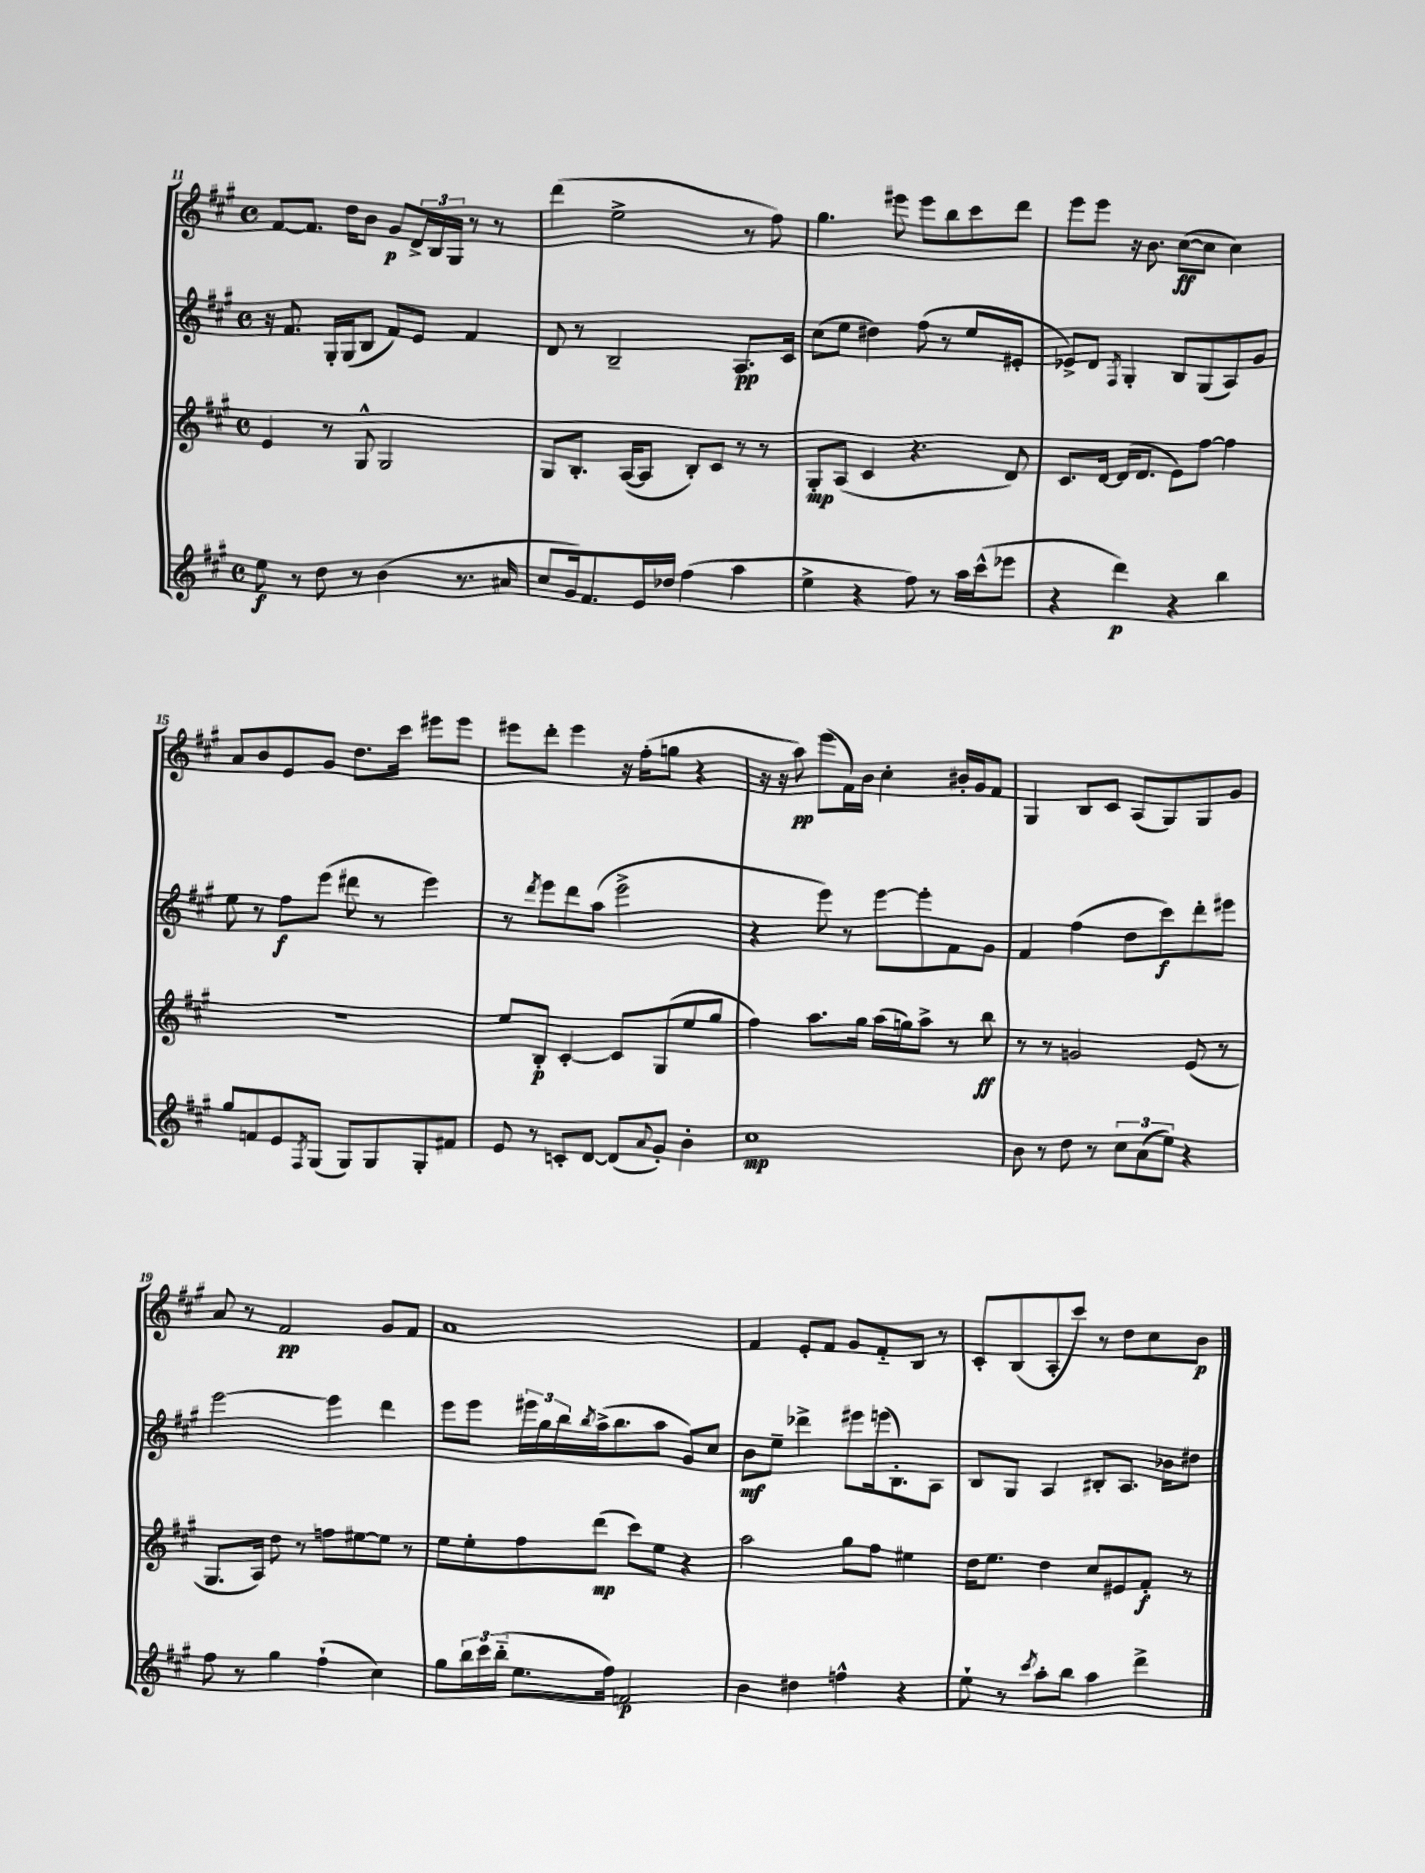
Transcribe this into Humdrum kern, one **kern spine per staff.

**kern	**dynam	**kern	**dynam	**kern	**dynam	**kern	**dynam
*part4	*part4	*part3	*part3	*part2	*part2	*part1	*part1
*staff4	*staff4	*staff3	*staff3	*staff2	*staff2	*staff1	*staff1
*clefG2	*	*clefG2	*	*clefG2	*	*clefG2	*
*k[f#c#g#]	*	*k[f#c#g#]	*	*k[f#c#g#]	*	*k[f#c#g#]	*
*M4/4	*	*M4/4	*	*M4/4	*	*M4/4	*
*met(c)	*	*met(c)	*	*met(c)	*	*met(c)	*
=11	=11	=11	=11	=11	=11	=11	=11
8ee\	f	4e/	.	16r	.	[8f#/L	.
.	.	.	.	8.f#/	.	.	.
8r	.	.	.	.	.	8.f#/J]	.
8dd\	.	8r	.	16G#'/LL	.	.	.
.	.	.	.	(16G#/J	.	16dd\KL	.
8r	.	8G#^^/	.	8B/J	.	8b\J	.
(4b\	.	2G#/	.	8f#/L)	.	8g#/L	p
.	.	.	.	8e/J	.	24d^/L	.
.	.	.	.	.	.	24B/	.
.	.	.	.	.	.	24G#/JJ	.
8.r	.	.	.	4f#/	.	8r	.
.	.	.	.	.	.	8r	.
16a#X/	.	.	.	.	.	.	.
=12	=12	=12	=12	=12	=12	=12	=12
8cc#/L	.	8G#/L	.	8d/	.	(4ddd\	.
16g#/k)	.	8.B'/J	.	8r	.	.	.
8.f#/	.	.	.	.	.	.	.
.	.	.	.	2B~/	.	2ee^\	.
.	.	([16A/KL	.	.	.	.	.
16e/L	.	8A/J]	.	.	.	.	.
16dd-X/JJ	.	.	.	.	.	.	.
(4ff#\	.	8B'/L)	.	.	.	.	.
.	.	8c#/J	.	.	.	.	.
4aa\	.	8r	.	8.A/L	pp	8r	.
.	.	8r	.	.	.	8ff#\)	.
.	.	.	.	16c#/Jk	.	.	.
=13	=13	=13	=13	=13	=13	=13	=13
4ee^\	.	8G#'/L	mp	(8cc#\L	.	4.gg#\	.
.	.	(8A/J	.	8ee\J	.	.	.
4r	.	4c#/	.	4dd#X\)	.	.	.
.	.	.	.	.	.	8eee#X\	.
8ff#\)	.	4.r	.	(8ff#\	.	8eee#\L	.
8r	.	.	.	8r	.	8bb\	.
16aa\LL	.	.	.	8ee/L	.	8ccc#\	.
(16ccc#^^\J	.	.	.	.	.	.	.
8eee-X\J	.	8d/)	.	8e#X'/J	.	8ddd\J	.
=14	=14	=14	=14	=14	=14	=14	=14
4r	.	8.c#/L	.	8e-X^/L)	.	8eee\L	.
.	.	.	.	8d/J	.	8eee\J	.
.	.	[16d/Jk	.	.	.	.	.
.	.	.	.	8qF#/	.	.	.
4ddd\)	p	(16d/KL]	.	4G#'/	.	16r	.
.	.	8.d/J	.	.	.	8.b\	.
4r	.	8e\L)	.	8B/L	.	([8cc#\L	ff
.	.	[8ff#\J	.	(8G#/	.	8cc#\J]	.
4bb\	.	4ff#\]	.	8A/)	.	4cc#\)	.
.	.	.	.	8g#/J	.	.	.
!!LO:LB:g=z
=15	=15	=15	=15	=15	=15	=15	=15
8gg#/L	.	1r	.	8ee\	.	8a/L	.
8fn/	.	.	.	8r	.	8b/	.
8e/	.	.	.	8ff#\L	f	8e/	.
8qF#/	.	.	.	.	.	.	.
(8G#/J	.	.	.	(8eee\J	.	8g#/J	.
8G#/L)	.	.	.	8ddd#X\	.	8.dd\L	.
8G#/	.	.	.	8r	.	.	.
.	.	.	.	.	.	16ccc#\Jk	.
8G#'/	.	.	.	4eee\)	.	8eee#X\L	.
8f#X/J	.	.	.	.	.	8eee#\J	.
=16	=16	=16	=16	=16	=16	=16	=16
8e/	.	8ee/L	.	8r	.	8eee#X\L	.
.	.	.	.	8qddd/	.	.	.
8r	.	8B'/J	p	8eee\L	.	8ddd'\J	.
8cn'/L	.	[4c#'/	.	8ddd\	.	4eee#\	.
[8d/J	.	.	.	(8aa\J	.	.	.
(8d/L]	.	8c#/L]	.	2eee^\	.	16r	.
.	.	.	.	.	.	(16ff#'\KL	.
8qqa/	.	.	.	.	.	.	.
8g#'/J)	.	(8G#/	.	.	.	8ggn\J	.
4b'\	.	8ee/	.	.	.	4r	.
.	.	8gg#/J	.	.	.	.	.
=17	=17	=17	=17	=17	=17	=17	=17
1cc#	mp	4ff#\)	.	4r	.	16r	.
.	.	.	.	.	.	16r	.
.	.	.	.	.	.	8aa\)	pp
.	.	8.aa\L	.	8eee\)	.	(8eee\L	.
.	.	.	.	8r	.	16f#\L)	.
.	.	16gg#\Jk	.	.	.	16b\JJ	.
.	.	(16aa\LL	.	[8eee\L	.	4cc#'\	.
.	.	16ggn\J)	.	.	.	.	.
.	.	8aa^\J	.	8eee'\]	.	.	.
.	.	8r	.	8f#\	.	16b#X'/LL	.
.	.	.	.	.	.	16g#/J	.
.	.	8bb\	ff	8g#\J	.	8f#/J	.
=18	=18	=18	=18	=18	=18	=18	=18
8b\	.	8r	.	4f#/	.	4G#/	.
8r	.	8r	.	.	.	.	.
8dd\	.	2gn/	.	(4ff#\	.	8B/L	.
8r	.	.	.	.	.	8c#/J	.
12cc#\L	.	.	.	8dd\L	.	(8A/L	.
(12a\	.	.	.	.	.	.	.
.	.	.	.	8ccc#\)	f	8G#/)	.
12ee\J)	.	.	.	.	.	.	.
4r	.	(8e/	.	8ddd'\	.	8G#/	.
.	.	8r	.	8eee#X\J	.	8g#/J	.
!!LO:LB:g=z
=19	=19	=19	=19	=19	=19	=19	=19
8ff#\	.	8.G#/L	.	[2eee\	.	8a/	.
8r	.	.	.	.	.	8r	.
.	.	16A/Jk)	.	.	.	.	.
4gg#\	.	8dd\	.	.	.	2f#/	pp
.	.	8r	.	.	.	.	.
(4ff#`\	.	8ffn\L	.	4eee\]	.	.	.
.	.	[8ee#X\	.	.	.	.	.
4cc#\)	.	8ee#\J]	.	4ddd\	.	8g#/L	.
.	.	8r	.	.	.	8f#/J	.
=20	=20	=20	=20	=20	=20	=20	=20
8gg#\L	.	8ee\L	.	8eee\L	.	1a	.
24bb\L	.	8ee'\	.	8eee\J	.	.	.
24ccc#\	.	.	.	.	.	.	.
(24bb\JJ	.	.	.	.	.	.	.
8.ee\L	.	8ff#\	.	24eee#X\LL	.	.	.
.	.	.	.	24gg#\	.	.	.
.	.	.	.	24bb\	.	.	.
.	.	.	.	8qbb/	.	.	.
.	.	(8ddd\J	mp	(16aa^\J	.	.	.
16ff#\Jk)	.	.	.	8.bb\	.	.	.
2fn/	p	8ccc#\L)	.	.	.	.	.
.	.	8ee\J	.	8aa\J	.	.	.
.	.	4r	.	8g#/L)	.	.	.
.	.	.	.	8cc#/J	.	.	.
=21	=21	=21	=21	=21	=21	=21	=21
4b\	.	2aa\	.	8b\L	mf	4f#/	.
.	.	.	.	8ee~\J	.	.	.
4dd#X\	.	.	.	4ddd-X^\	.	8e'/L	.
.	.	.	.	.	.	8f#/J	.
4ffn^^\	.	8gg#\L	.	8eee#X\L	.	8g#/L	.
.	.	8ff#\J	.	(16eeen\k	.	8f#/	.
.	.	.	.	8.B'\)	.	.	.
4r	.	4ee#X\	.	.	.	8B/J	.
.	.	.	.	8A\J	.	8r	.
=22	=22	=22	=22	=22	=22	=22	=22
8ee`\	.	16dd\KL	.	8B/L	.	8c#'/L	.
.	.	8.ee\J	.	.	.	.	.
8r	.	.	.	8G#/J	.	(8B/	.
8qccc#/	.	.	.	.	.	.	.
8aa'\L	.	4dd\	.	4A/	.	8A'/	.
8bb\J	.	.	.	.	.	8ccc#/J)	.
4aa\	.	8cc#/L	.	8B#X'/L	.	8r	.
.	.	8e#X/	.	8.A/J	.	8dd\L	.
4ddd^\	.	8f#'/J	f	.	.	8cc#\	.
.	.	.	.	16b-X\KL	.	.	.
.	.	8r	.	8dd#X\J	.	8b\J	p
==	==	==	==	==	==	==	==
*-	*-	*-	*-	*-	*-	*-	*-
